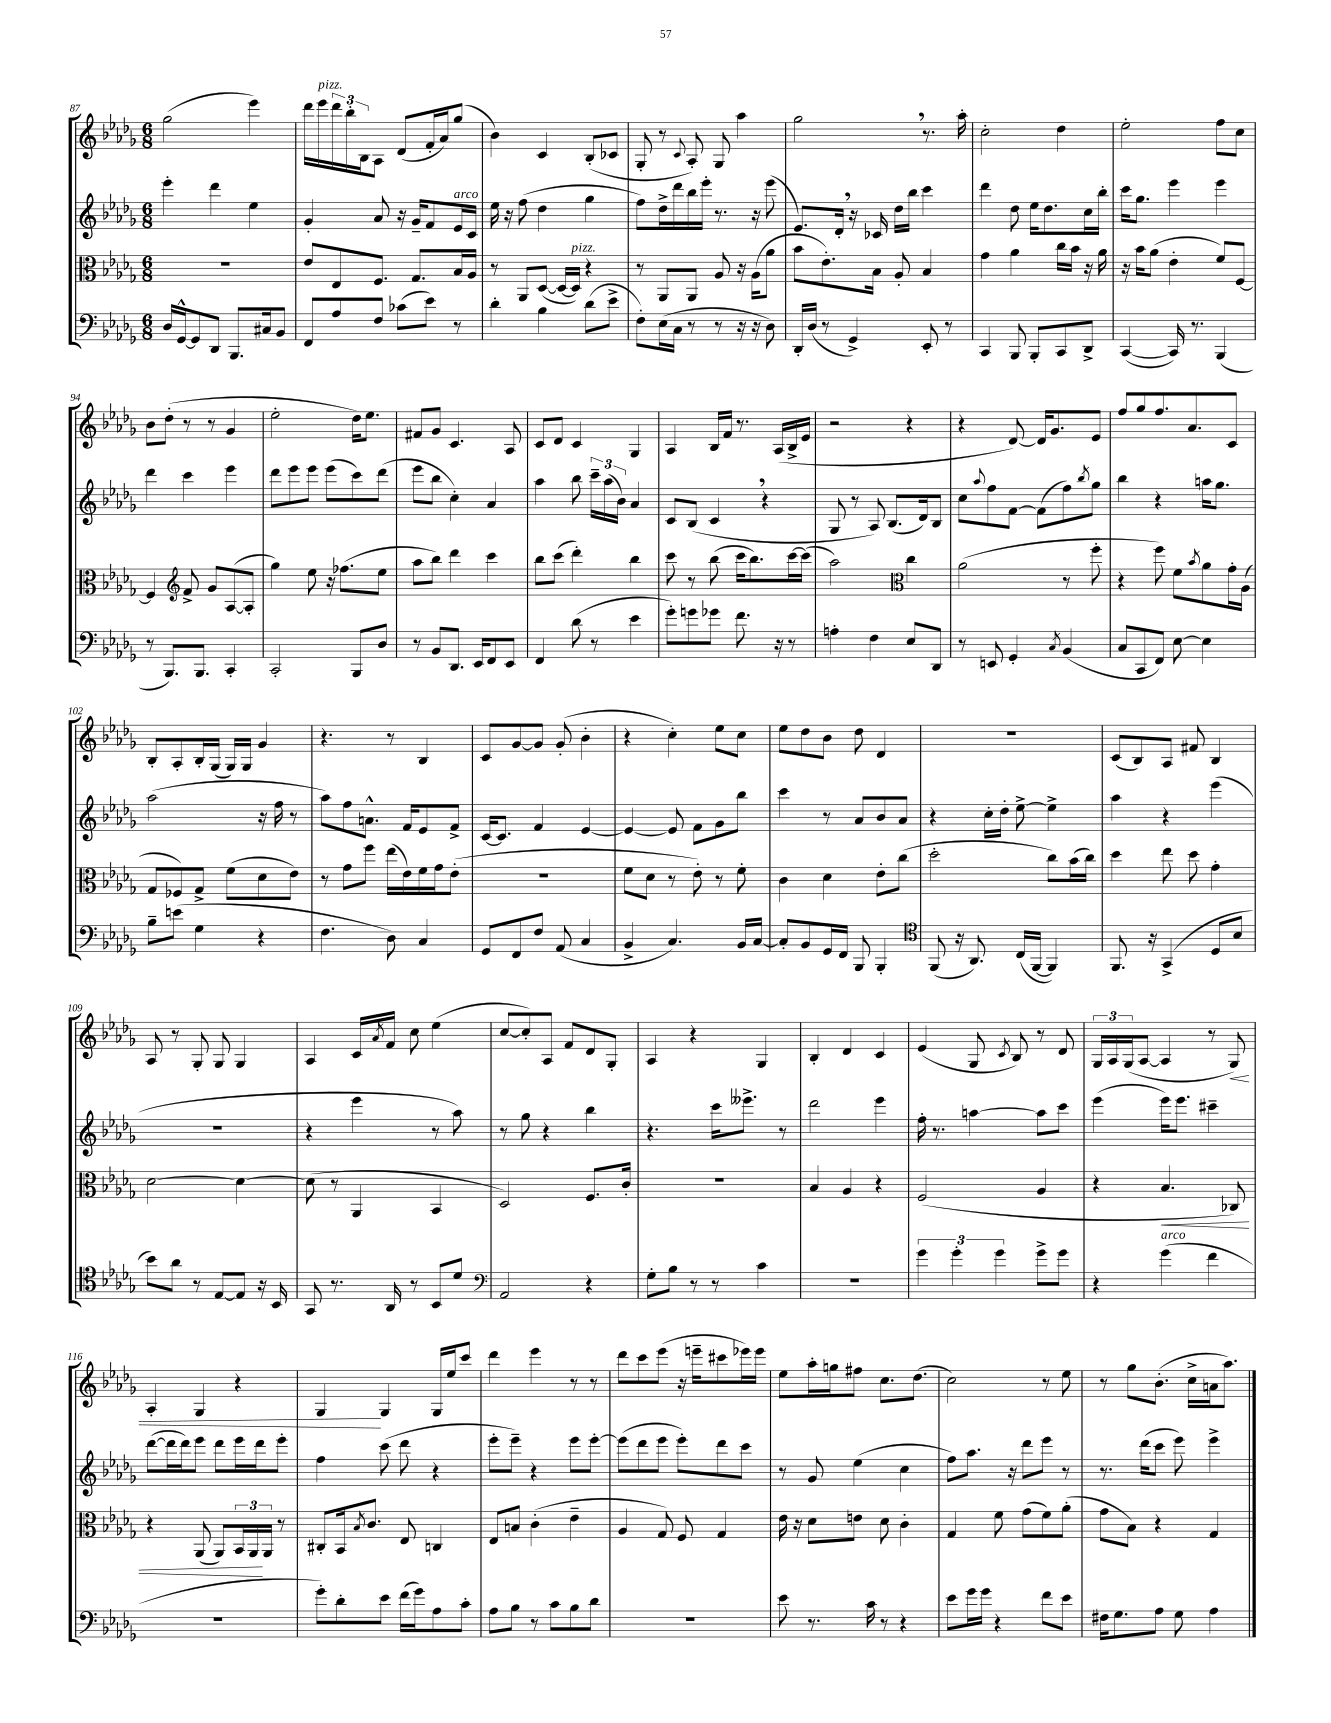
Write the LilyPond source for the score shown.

<<
\new StaffGroup <<
\new Staff = "s0" {
    \clef treble \key des \major \numericTimeSignature \time 6/8
    ges''2( ees'''4) |
    des'''16 ees'''16^\markup { \italic "pizz." } \tuplet 3/2 { des'''16 bes''16-. bes16 } aes8 des'8( f'16-. aes'16) ges''8( |
    bes'4) c'4 bes8-.( ces'8 |
    ges8-. r8 \appoggiatura { c'8 } aes8-.) ges8 aes''4 |
    ges''2 \breathe r8. aes''16-. |
    c''2-. des''4 |
    ees''2-. f''8 c''8 |
    bes'8 des''8-.( r8 r8 ges'4 |
    ees''2-. des''16) ees''8. |
    fis'8 ges'8 c'4. aes8 |
    c'8 des'8 c'4 ges4 |
    aes4 bes16 f'16 r8. aes16( bes16-> ees'16 |
    r2 r4 |
    r4 des'8~) des'16 ges'8. ees'8 |
    f''8 ges''8 f''8. aes'8. c'8 |
    bes8-. aes8-. bes16-. ges16( ges16) ges16 ges'4 |
    r4. r8 bes4 |
    c'8 ges'8~ ges'8 ges'8-.( bes'4-. |
    r4 c''4-.) ees''8 c''8 |
    ees''8 des''8 bes'8 des''8 des'4 |
    R2. |
    c'8( bes8) aes8 fis'8 bes4 |
    aes8 r8 ges8-. ges8 ges4 |
    aes4 c'16 \acciaccatura { aes'8 } f'16 c''8 ees''4( |
    c''8~ c''8-.) aes8 f'8 des'8 ges8-. |
    aes4 r4 ges4 |
    bes4-. des'4 c'4 |
    ees'4( ges8 \acciaccatura { c'8 } bes8) r8 des'8 |
    \tuplet 3/2 { ges16 aes16 ges16( } aes8~ aes4 r8 ges8\<) |
    aes4-. ges4 r4 |
    ges4\! ges4 ges16 ees''16 c'''8 |
    des'''4 ees'''4 r8 r8 |
    des'''8 c'''8 ees'''8( r16 e'''16-- cis'''8 ees'''16) ees'''16 |
    ees''8 aes''16-. g''16 fis''8 c''8. des''8.( |
    c''2) r8 ees''8 |
    r8 ges''8 bes'8.-.( c''16-> a'16 aes''8.) \bar "|." |
}
\new Staff = "s1" {
    \clef treble \key des \major \numericTimeSignature \time 6/8
    ees'''4-. des'''4 ees''4 |
    ges'4-. aes'8 r16 ges'16-- f'8 ees'16^\markup { \italic "arco" } c'16 |
    ees''16 r16 f''8( des''4 ges''4 |
    f''8) des''16-> des'''16 bes''16 ees'''16-. r8. r16 ees'''8( |
    ees'8.) des'16-. \breathe r16 ces'16 des''16 bes''16 c'''4 |
    des'''4 des''8 ees''16 des''8. c''16 bes''16-. |
    c'''16 ges''8. ees'''4 ees'''4 |
    des'''4 c'''4 ees'''4 |
    des'''8 ees'''8 ees'''8 ees'''8( c'''8) des'''8( |
    ees'''8 bes''8 c''4-.) aes'4 |
    aes''4 bes''8 \tuplet 3/2 { c'''16-- aes''16( bes'16) } aes'4 |
    c'8 bes8( c'4 \breathe r4 |
    ges8 r8 aes8) bes8.( des'16) bes8 |
    c''8 \appoggiatura { aes''8 } f''8 f'8~ f'8( f''8) \acciaccatura { bes''8 } ges''8 |
    bes''4 r4 a''16 ges''8. |
    aes''2( r16 f''16 r8 |
    aes''8) f''8 a'8.-^ f'16 ees'8 f'8-> |
    c'16~ c'8. f'4 ees'4~ |
    ees'4~ ees'8 f'8 ges'8 bes''8 |
    c'''4 r8 aes'8 bes'8 aes'8 |
    r4 c''16-. des''16-. ees''8~-> ees''4-> |
    aes''4 r4 ees'''4( |
    R2. |
    r4 ees'''4 r8 aes''8) |
    r8 ges''8 r4 bes''4 |
    r4. c'''16 eeses'''8.-> r8 |
    des'''2 ees'''4 |
    f''16-. r8. a''4~ a''8 c'''8 |
    ees'''4( ees'''16) ees'''8. cis'''4-- |
    des'''8~( des'''16 des'''16) ees'''8 des'''8 ees'''16 des'''16 ees'''8-. |
    f''4 c'''8( des'''8 r4 |
    ees'''8-. ees'''8--) r4 ees'''8 ees'''8~-. |
    ees'''8( des'''8 ees'''8 ees'''8-.) des'''8 c'''8 |
    r8 ges'8 ees''4( c''4 |
    f''8) aes''8. r16 des'''8 ees'''8 r8 |
    r8. des'''16( c'''8 ees'''8) ees'''4-> \bar "|." |
}
\new Staff = "s2" {
    \clef alto \key des \major \numericTimeSignature \time 6/8
    R2. |
    ees'8 ees8 f8. ges8. bes16 aes16 |
    r8 aes,8 des8~( des16~ des16^\markup { \italic "pizz." }) r4 |
    r8 aes,8 aes,8 aes8 r16 aes16( aes'8 |
    bes'8 ees'8.-.) bes16 aes8-. bes4 |
    ges'4 aes'4 c''16 bes'16 r16 aes'16 |
    r16 bes'16 aes'8( ees'4-. f'8) f8~ |
    f4 \clef treble f'8-> ges'8 aes8~( aes8-. |
    ges''4) ees''8 r16 fes''8.( ees''8 |
    aes''8 bes''8) des'''4 c'''4 |
    bes''8 c'''8( des'''4-.) bes''4 |
    c'''8 r8 bes''8( c'''16 bes''8.) c'''16~ c'''16( |
    aes''2) \clef alto c''4 |
    aes'2( r8 f''8-. |
    r4 f''8) f'8 \acciaccatura { bes'8 } aes'8 ges'16-. aes16( |
    ges8 fes8) ges8-> f'8( des'8 ees'8) |
    r8 ges'8 f''8 ees''16( ees'16) f'16 ges'16 ees'8-.( |
    R2. |
    f'8 des'8 r8 ees'8-.) r8 f'8-. |
    c'4 des'4 ees'8-. c''8( |
    des''2-. c''8) bes'16( c''16) |
    des''4 ees''8 des''8 ges'4-. |
    des'2~ des'4~ |
    des'8( r8 aes,4 bes,4 |
    des2) f8. c'16-. |
    R2. |
    bes4 aes4 r4 |
    f2( aes4 |
    r4 bes4.\< ces8) |
    r4 aes,8( aes,8) \tuplet 3/2 { bes,16 aes,16\! aes,16 } r8 |
    cis8-. bes,16 \acciaccatura { bes8 } c'8. ees8 c4 |
    ees8 b8 c'4-.( ees'4-- |
    aes4 ges8) f8 ges4 |
    ees'16 r16 des'8 e'8 des'8 c'4-. |
    ges4 f'8 ges'8( f'8) aes'8-.( |
    ges'8 bes8) r4 ges4 \bar "|." |
}
\new Staff = "s3" {
    \clef bass \key des \major \numericTimeSignature \time 6/8
    des16 ges,16~-^ ges,8 des,8 bes,,8. cis16 bes,8 |
    f,8 aes8 f8 ces'8( ees'8) r8 |
    des'4-. bes4 des'8( ees'8-> |
    f8-.) ees16( c16 r8 r8 r16 r16 des8) |
    des,16-. des16( r8 ges,4->) ees,8-. r8 |
    c,4 bes,,8 bes,,8-. c,8 des,8-> |
    c,4~( c,16) r8. bes,,4( |
    r8 bes,,8.) bes,,8. c,4-. |
    c,2-. bes,,8 des8 |
    r8 bes,8 des,8. ees,16 f,8 ees,8 |
    f,4 des'8( r8 ees'4 |
    ges'8-.) g'8 ges'8 f'8. r16 r8 |
    a4-. f4 ees8 des,8 |
    r8 e,8 ges,4-. \acciaccatura { c8 } bes,4( |
    c8 c,8 f,8) ees8~ ees4 |
    bes8-- e'8( ges4 r4 |
    f4. des8) c4 |
    ges,8 f,8 f8 aes,8( c4 |
    bes,4-> c4.) bes,16 c16~ |
    c8-. bes,8 ges,16 f,16 bes,,8 bes,,4-. |
    \clef tenor f,8( r16 aes,8.) c16( f,16~ f,4) |
    f,8. r16 ges,4->( des8 bes8 |
    bes'8) aes'8 r8 ees8~ ees8 r16 bes,16 |
    ges,8 r8. aes,16 r8 bes,8 des'8 |
    \clef bass aes,2 r4 |
    ges8-. bes8 r8 r8 c'4 |
    R2. |
    \tuplet 3/2 { ges'4 ges'4-. ges'4 } ges'8-> ges'8 |
    r4 ges'4^\markup { \italic "arco" }( f'4 |
    R2. |
    ges'8-.) des'8-. ees'8 f'16( ges'16) aes8 c'8-. |
    aes8 bes8 r8 c'8 bes8 des'8 |
    R2. |
    ees'8 r8. c'16 r8 r4 |
    ees'8 ges'16 ges'16 r4 f'8 ees'8 |
    fis16 ges8. aes8 ges8 aes4 \bar "|." |
}
>>
>>
\layout { \context { \Score currentBarNumber = #87 } }
